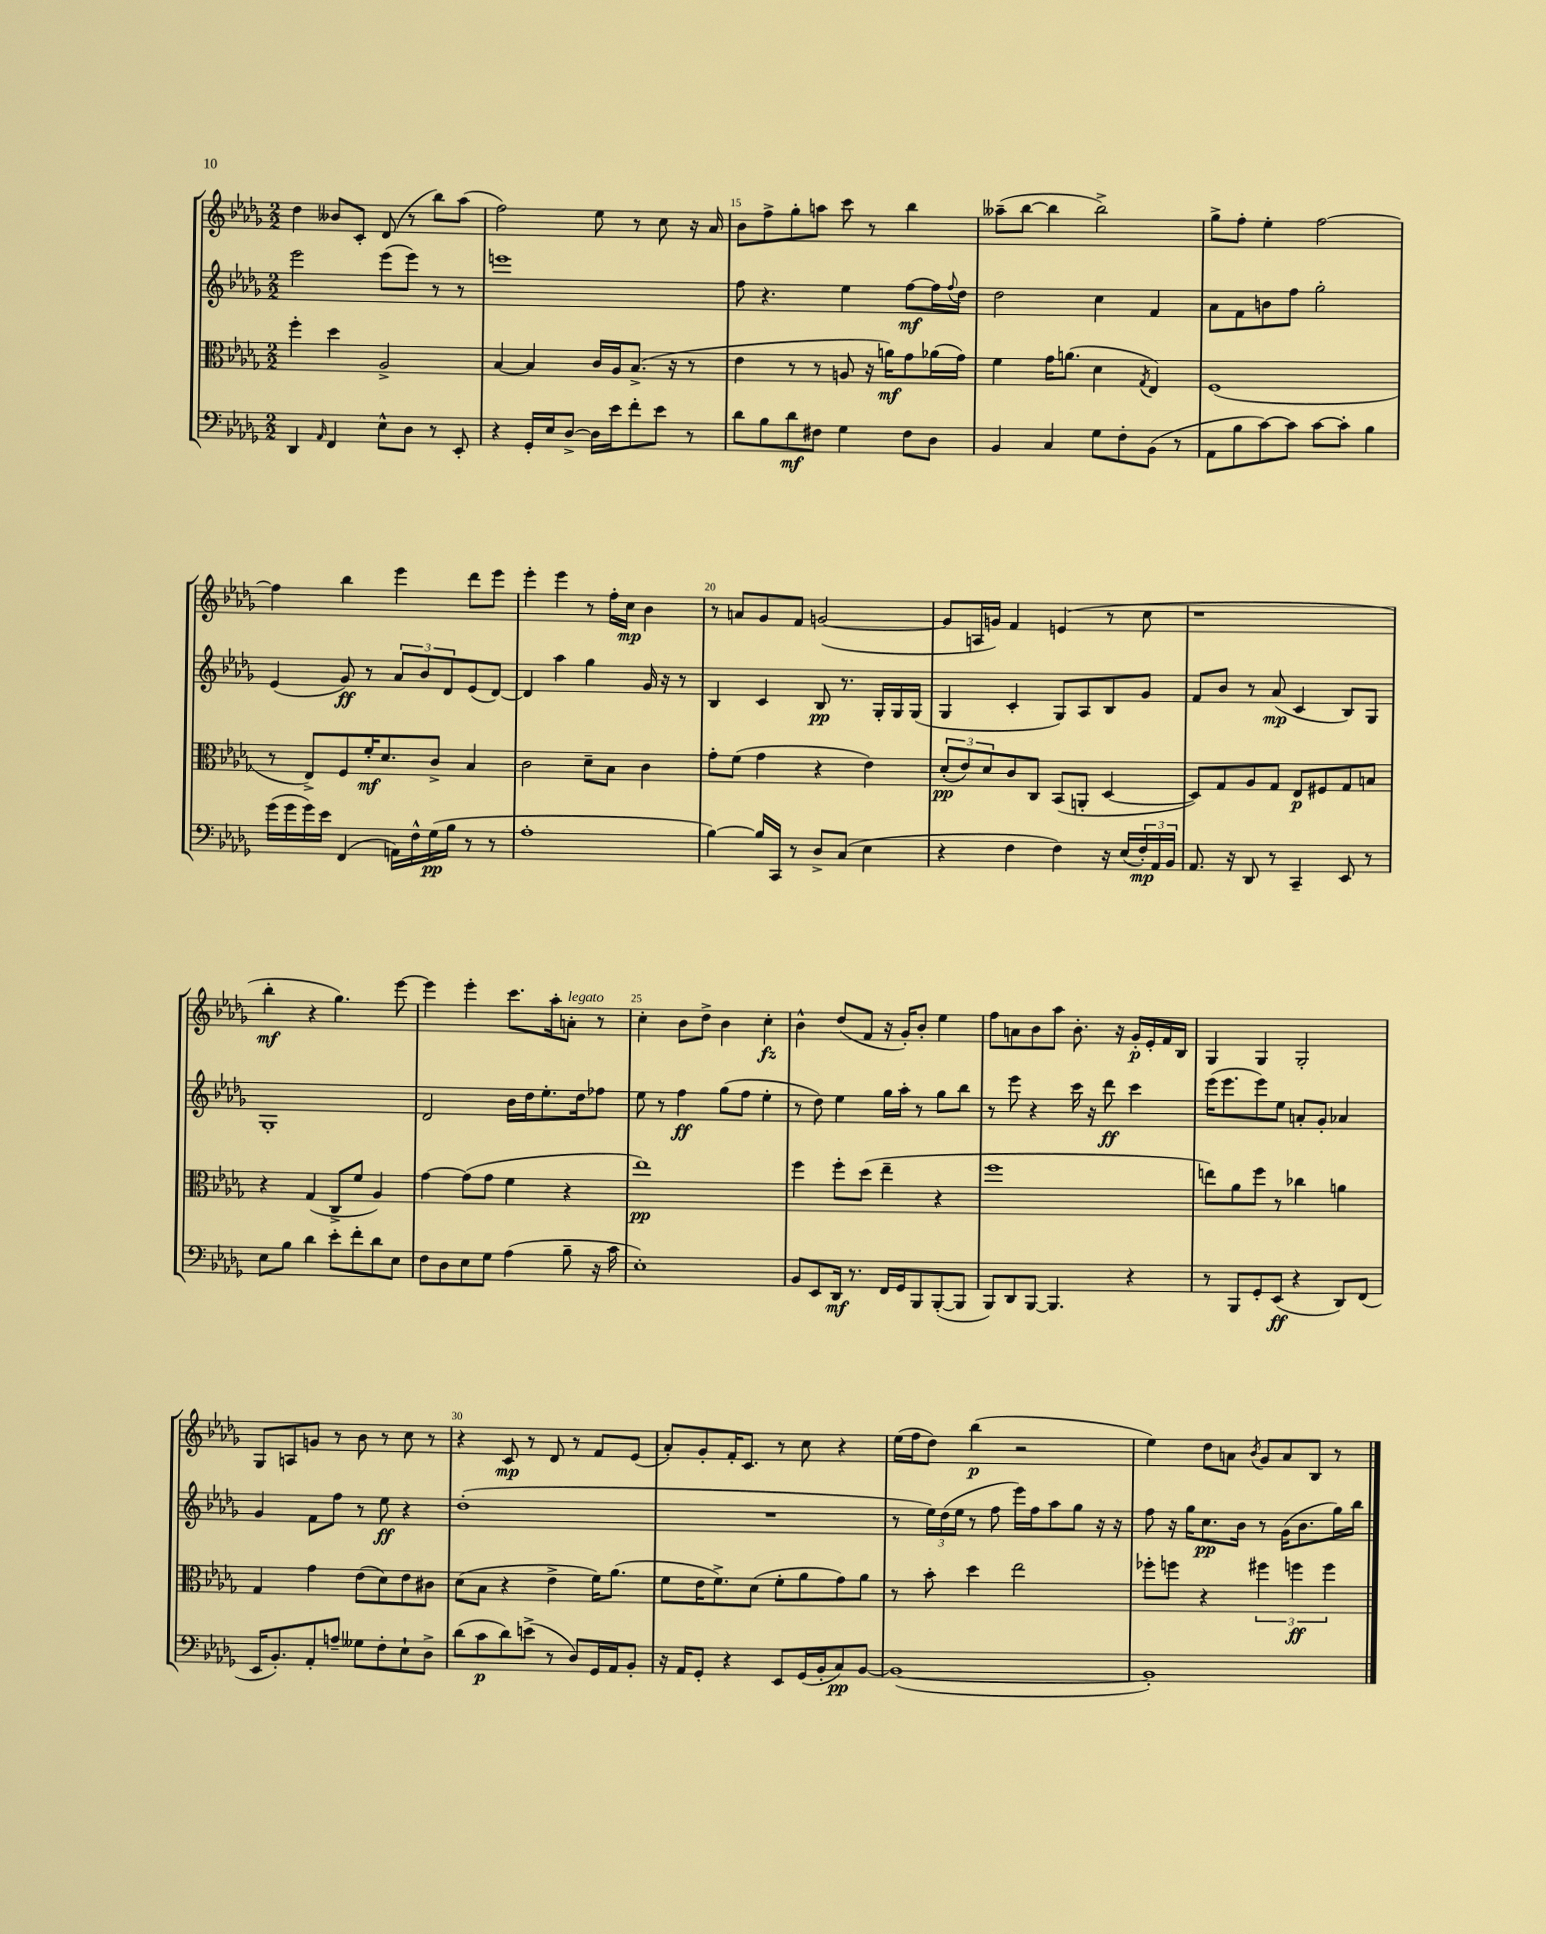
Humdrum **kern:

**kern	**dynam	**kern	**dynam	**kern	**dynam	**kern	**dynam
*part4	*part4	*part3	*part3	*part2	*part2	*part1	*part1
*staff4	*staff4	*staff3	*staff3	*staff2	*staff2	*staff1	*staff1
*clefF4	*	*clefC3	*	*clefG2	*	*clefG2	*
*k[b-e-a-d-g-]	*	*k[b-e-a-d-g-]	*	*k[b-e-a-d-g-]	*	*k[b-e-a-d-g-]	*
*M2/2	*	*M2/2	*	*M2/2	*	*M2/2	*
=13	=13	=13	=13	=13	=13	=13	=13
4DD-/	.	4ff'\	.	2eee-\	.	4dd-\	.
16qqAA-/	.	.	.	.	.	.	.
4FF/	.	4dd-\	.	.	.	8b--X/L	.
.	.	.	.	.	.	8c'/J	.
8E-^^\L	.	2A-^/	.	(8eee-\L	.	(8d-/	.
8D-\J	.	.	.	8eee-\J)	.	8r	.
8r	.	.	.	8r	.	8bb-\L)	.
8EE-'/	.	.	.	8r	.	(8aa-\J	.
=14	=14	=14	=14	=14	=14	=14	=14
4r	.	[4B-/	.	1eeen	.	2ff\)	.
16GG-'/LL	.	4B-/]	.	.	.	.	.
16E-/J	.	.	.	.	.	.	.
[8D-^/J	.	.	.	.	.	.	.
16D-\LL]	.	16c/LL	.	.	.	8ee-\	.
16e-\J	.	16A-/J	.	.	.	.	.
8f'\	.	(8.B-^/J	.	.	.	8r	.
8e-\J	.	.	.	.	.	8cc\	.
.	.	16r	.	.	.	.	.
8r	.	8r	.	.	.	16r	.
.	.	.	.	.	.	16a-/	.
=15	=15	=15	=15	=15	=15	=15	=15
8d-\L	.	4e-\	.	8ff\	.	8b-\L	.
8B-\	.	.	.	4.r	.	8ff^\	.
8d-\	mf	8r	.	.	.	8gg-'\	.
8F#X\J	.	8r	.	.	.	8aan\J	.
4G-\	.	8An/	.	4ee-\	.	8ccc\	.
.	.	16r	.	.	.	8r	.
.	.	16an\KL)	mf	.	.	.	.
8F#\L	.	8g-\	.	[8ff\L	mf	4bb-\	.
8D-\J	.	(16a-X\L	.	16ff\L]	.	.	.
.	.	.	.	8qqff/	.	.	.
.	.	16g-\JJ)	.	16dd-\JJ	.	.	.
=16	=16	=16	=16	=16	=16	=16	=16
4BB-/	.	4f\	.	2dd-\	.	(8aa--X~\L	.
.	.	.	.	.	.	[8bb-\J	.
4C/	.	16g-\KL	.	.	.	4bb-\]	.
.	.	(8.an\J	.	.	.	.	.
8G-\L	.	4d-\	.	4cc\	.	2bb-^\)	.
8F'\	.	.	.	.	.	.	.
.	.	8qG-/	.	.	.	.	.
(8BB-\J	.	4E-/)	.	4f/	.	.	.
8r	.	.	.	.	.	.	.
=17	=17	=17	=17	=17	=17	=17	=17
8AA-\L	.	(1F	.	8a-\L	.	8gg-^\L	.
8B-\	.	.	.	8f\	.	8ff'\J	.
[8c\)	.	.	.	8bn\	.	4ee-'\	.
8c\J]	.	.	.	8ff\J	.	.	.
[8c\L	.	.	.	2gg-'\	.	[2ff\	.
8c'\J]	.	.	.	.	.	.	.
4B-\	.	.	.	.	.	.	.
!!LO:LB:g=z
=18	=18	=18	=18	=18	=18	=18	=18
(16g-\LL	.	8r	.	(4e-/	.	4ff\]	.
16g-\	.	.	.	.	.	.	.
16g-\)	.	8E-^/L)	.	.	.	.	.
16e-\JJ	.	.	.	.	.	.	.
(4FF/	.	8F/	.	8g-/)	ff	4bb-\	.
.	.	16f'/K	mf	8r	.	.	.
.	.	8.d-/	.	.	.	.	.
16AAn\LL)	.	.	.	12a-/L	.	4eee-\	.
16F^^\	.	.	.	.	.	.	.
.	.	.	.	12b-/	.	.	.
(16G-\	pp	8c^/J	.	.	.	.	.
.	.	.	.	12d-/	.	.	.
16B-\JJ	.	.	.	.	.	.	.
8r	.	4B-/	.	(8e-/	.	8ddd-\L	.
8r	.	.	.	[8d-/J)	.	8eee-\J	.
=19	=19	=19	=19	=19	=19	=19	=19
1A-'	.	2c\	.	4d-/]	.	4eee-'\	.
.	.	.	.	4aa-\	.	4eee-\	.
.	.	8d-~\L	.	4gg-\	.	8r	.
.	.	8B-\J	.	.	.	16ff'\LL	.
.	.	.	.	.	.	16cc\JJ	mp
.	.	4c\	.	16g-/	.	4b-\	.
.	.	.	.	16r	.	.	.
.	.	.	.	8r	.	.	.
=20	=20	=20	=20	=20	=20	=20	=20
[4B-\)	.	8g-'\L	.	4B-/	.	8r	.
.	.	(8f\J	.	.	.	8an/L	.
16B-/LL]	.	4g-\	.	4c/	.	8g-/	.
16CC/JJ	.	.	.	.	.	.	.
8r	.	.	.	.	.	8f/J	.
8D-^/L	.	4r	.	8B-/	pp	([2gn/	.
(8C/J	.	.	.	8.r	.	.	.
4E-\	.	4e-\)	.	.	.	.	.
.	.	.	.	16G-'/LL	.	.	.
.	.	.	.	16G-/	.	.	.
.	.	.	.	(16G-/JJ	.	.	.
=21	=21	=21	=21	=21	=21	=21	=21
4r	.	(12d-'/L	pp	4G-/	.	8g/L]	.
.	.	12e-/)	.	.	.	.	.
.	.	.	.	.	.	16An/L	.
.	.	12d-/	.	.	.	.	.
.	.	.	.	.	.	16gn/JJ)	.
4F\	.	8c/	.	4c'/	.	4f/	.
.	.	8C/J	.	.	.	.	.
4F\)	.	(8BB-/L	.	8G-/L)	.	(4en/	.
.	.	8AAn'/J	.	8A-/	.	.	.
16r	.	[4D-/	.	8B-/	.	8r	.
(16E-/LL	.	.	.	.	.	.	.
24F'/)	mp	.	.	8g-/J	.	8cc\	.
24AA-/	.	.	.	.	.	.	.
24BB-/JJ	.	.	.	.	.	.	.
=22	=22	=22	=22	=22	=22	=22	=22
8.AA-/	.	8D-/L])	.	8f/L	.	1r	.
.	.	8G-/	.	8b-/J	.	.	.
16r	.	.	.	.	.	.	.
8DD-/	.	8A-/	.	8r	.	.	.
8r	.	8G-/J	.	(8a-/	mp	.	.
4CC~/	.	8E-/L	p	4c/	.	.	.
.	.	8F#X/	.	.	.	.	.
8EE-/	.	8G-/	.	8B-/L)	.	.	.
8r	.	8Bn/J	.	8G-/J	.	.	.
!!LO:LB:g=z
=23	=23	=23	=23	=23	=23	=23	=23
8E-\L	.	4r	.	1G-'	.	4bb-'\	mf
8B-\J	.	.	.	.	.	.	.
4d-\	.	(4G-/	.	.	.	4r	.
8e-'\L	.	8C^/L	.	.	.	4.gg-\)	.
8f'\	.	8f/J	.	.	.	.	.
8d-\	.	4A-/)	.	.	.	.	.
8E-\J	.	.	.	.	.	[8eee-\	.
=24	=24	=24	=24	=24	=24	=24	=24
8F\L	.	[4g-\	.	2d-/	.	4eee-\]	.
8D-\	.	.	.	.	.	.	.
8E-\	.	(8g-\L]	.	.	.	4eee-'\	.
8G-\J	.	8g-\J	.	.	.	.	.
(4A-\	.	4f\	.	16b-\LL	.	8.ccc\L	.
.	.	.	.	16dd-\J	.	.	.
.	.	.	.	8.ee-'\	.	.	.
.	.	.	.	.	.	16aa-'\k	.
!	!	!	!	!	!	!LO:TX:a:i:t=legato	!
8B-~\	.	4r	.	.	.	8an'\J	.
.	.	.	.	16dd-\k	.	.	.
16r	.	.	.	8ff-X\J	.	8r	.
16c\	.	.	.	.	.	.	.
=25	=25	=25	=25	=25	=25	=25	=25
1E-')	.	1ee-)	pp	8ee-\	.	4cc'\	.
.	.	.	.	8r	.	.	.
.	.	.	.	4ff\	ff	8b-\L	.
.	.	.	.	.	.	8dd-^\J	.
.	.	.	.	(8gg-\L	.	4b-\	.
.	.	.	.	8ff\J	.	.	.
.	.	.	.	4ee-'\	.	4cc'\	fz
=26	=26	=26	=26	=26	=26	=26	=26
8BB-/L	.	4ff\	.	8r	.	4b-^^\	.
8EE-/	.	.	.	8dd-\)	.	.	.
16DD-/Jk	mf	8ff'\L	.	4ee-\	.	(8dd-/L	.
8.r	.	.	.	.	.	.	.
.	.	(8dd-\J	.	.	.	8f/J	.
16FF/LL	.	4ee-~\	.	16gg-\LL	.	16r	.
16GG-/J	.	.	.	16aa-'\JJ	.	16g-'/KL)	.
8BBB-/	.	.	.	8r	.	8b-'/J	.
([8BBB-'/	.	4r	.	8gg-\L	.	4ee-\	.
8BBB-/J]	.	.	.	8bb-\J	.	.	.
=27	=27	=27	=27	=27	=27	=27	=27
8BBB-/L)	.	1ff	.	8r	.	8ff\L	.
8DD-/	.	.	.	8eee-\	.	8an\	.
[8BBB-/J	.	.	.	4r	.	8b-\	.
4.BBB-/]	.	.	.	.	.	8aa-\J	.
.	.	.	.	16ccc\	.	8.b-'\	.
.	.	.	.	16r	.	.	.
.	.	.	.	8ddd-\	ff	.	.
.	.	.	.	.	.	16r	.
4r	.	.	.	4ccc\	.	16g-'/LL	p
.	.	.	.	.	.	16e-'/	.
.	.	.	.	.	.	16f/	.
.	.	.	.	.	.	16B-/JJ	.
=28	=28	=28	=28	=28	=28	=28	=28
8r	.	8een\L)	.	(16eee-\KL	.	4G-/	.
.	.	.	.	8.eee-\	.	.	.
8BBB-/L	.	8a-\	.	.	.	.	.
8GG-'/	.	8ff\J	.	8eee-\)	.	4G-/	.
(8EE-/J	ff	8r	.	8ee-\J	.	.	.
4r	.	4cc-X\	.	8an'/L	.	2G-'/	.
.	.	.	.	8g-'/J	.	.	.
8DD-/L)	.	4an\	.	4a-X/	.	.	.
(8FF/J	.	.	.	.	.	.	.
!!LO:LB:g=z
=29	=29	=29	=29	=29	=29	=29	=29
16EE-/KL	.	4G-/	.	4g-/	.	8G-/L	.
8.BB-'/)	.	.	.	.	.	.	.
.	.	.	.	.	.	8An/	.
8AA-'/	.	4g-\	.	8f\L	.	8gn/J	.
8An~/J	.	.	.	8ff\J	.	8r	.
8G--X\L	.	(8e-\L	.	8r	.	8b-\	.
8F'\	.	8d-\)	.	8ee-\	ff	8r	.
8E-`\	.	8e-\	.	4r	.	8cc\	.
8D-^\J	.	8c#X\J	.	.	.	8r	.
=30	=30	=30	=30	=30	=30	=30	=30
(8d-\L	.	(8d-\L	.	(1dd-'	.	4r	.
8c\	p	8B-\J	.	.	.	.	.
8d-\)	.	4r	.	.	.	8c/	mp
(8en^\J	.	.	.	.	.	8r	.
8r	.	4e-^\	.	.	.	8d-/	.
8D-/L)	.	.	.	.	.	8r	.
16GG-/L	.	16f\KL)	.	.	.	8f/L	.
16AA-/J	.	(8.a-\J	.	.	.	.	.
8BB-'/J	.	.	.	.	.	(8e-/J	.
=31	=31	=31	=31	=31	=31	=31	=31
16r	.	8f\L	.	1r	.	8a-'/L)	.
16AA-/KL	.	.	.	.	.	.	.
8GG-'/J	.	16e-\K	.	.	.	8g-'/	.
.	.	8.f^\)	.	.	.	.	.
4r	.	.	.	.	.	16f'/K	.
.	.	.	.	.	.	8.c/J	.
.	.	(8d-\J	.	.	.	.	.
8EE-/L	.	8f'\L	.	.	.	8r	.
(16GG-/L	.	8a-\	.	.	.	8cc\	.
16BB-'/J	.	.	.	.	.	.	.
8C/)	pp	8g-\)	.	.	.	4r	.
[8BB-/J	.	8a-\J	.	.	.	.	.
=32	=32	=32	=32	=32	=32	=32	=32
(1BB-_	.	8r	.	8r	.	(16ee-\LL	.
.	.	.	.	.	.	16ff\J	.
.	.	8b-'\	.	24ee-\LL)	.	8dd-\J)	.
.	.	.	.	(24dd-\	.	.	.
.	.	.	.	24ee-\JJ	.	.	.
.	.	4dd-\	.	8r	.	(4bb-\	p
.	.	.	.	8ff\	.	.	.
.	.	2ee-\	.	16eee-\LL)	.	2r	.
.	.	.	.	16ff\J	.	.	.
.	.	.	.	8aa-\	.	.	.
.	.	.	.	8gg-\J	.	.	.
.	.	.	.	16r	.	.	.
.	.	.	.	16r	.	.	.
=33	=33	=33	=33	=33	=33	=33	=33
1BB-'])	.	8ff-X'\L	.	8ff\	.	4ee-\)	.
.	.	8ffn\J	.	16r	.	.	.
.	.	.	.	16gg-\KL	.	.	.
.	.	4r	.	8.cc\	pp	8dd-\L	.
.	.	.	.	.	.	8an\J	.
.	.	.	.	16b-\Jk	.	.	.
.	.	.	.	.	.	8qb-/	.
.	.	6ff#X\	.	8r	.	8g-/L	.
.	.	.	.	(16g-\KL	.	8a/	.
.	.	6ffn\	ff	.	.	.	.
.	.	.	.	8.b-\	.	.	.
.	.	.	.	.	.	8B-/J	.
.	.	6ff\	.	.	.	.	.
.	.	.	.	16gg-\L)	.	8r	.
.	.	.	.	16bb-\JJ	.	.	.
==	==	==	==	==	==	==	==
*-	*-	*-	*-	*-	*-	*-	*-
